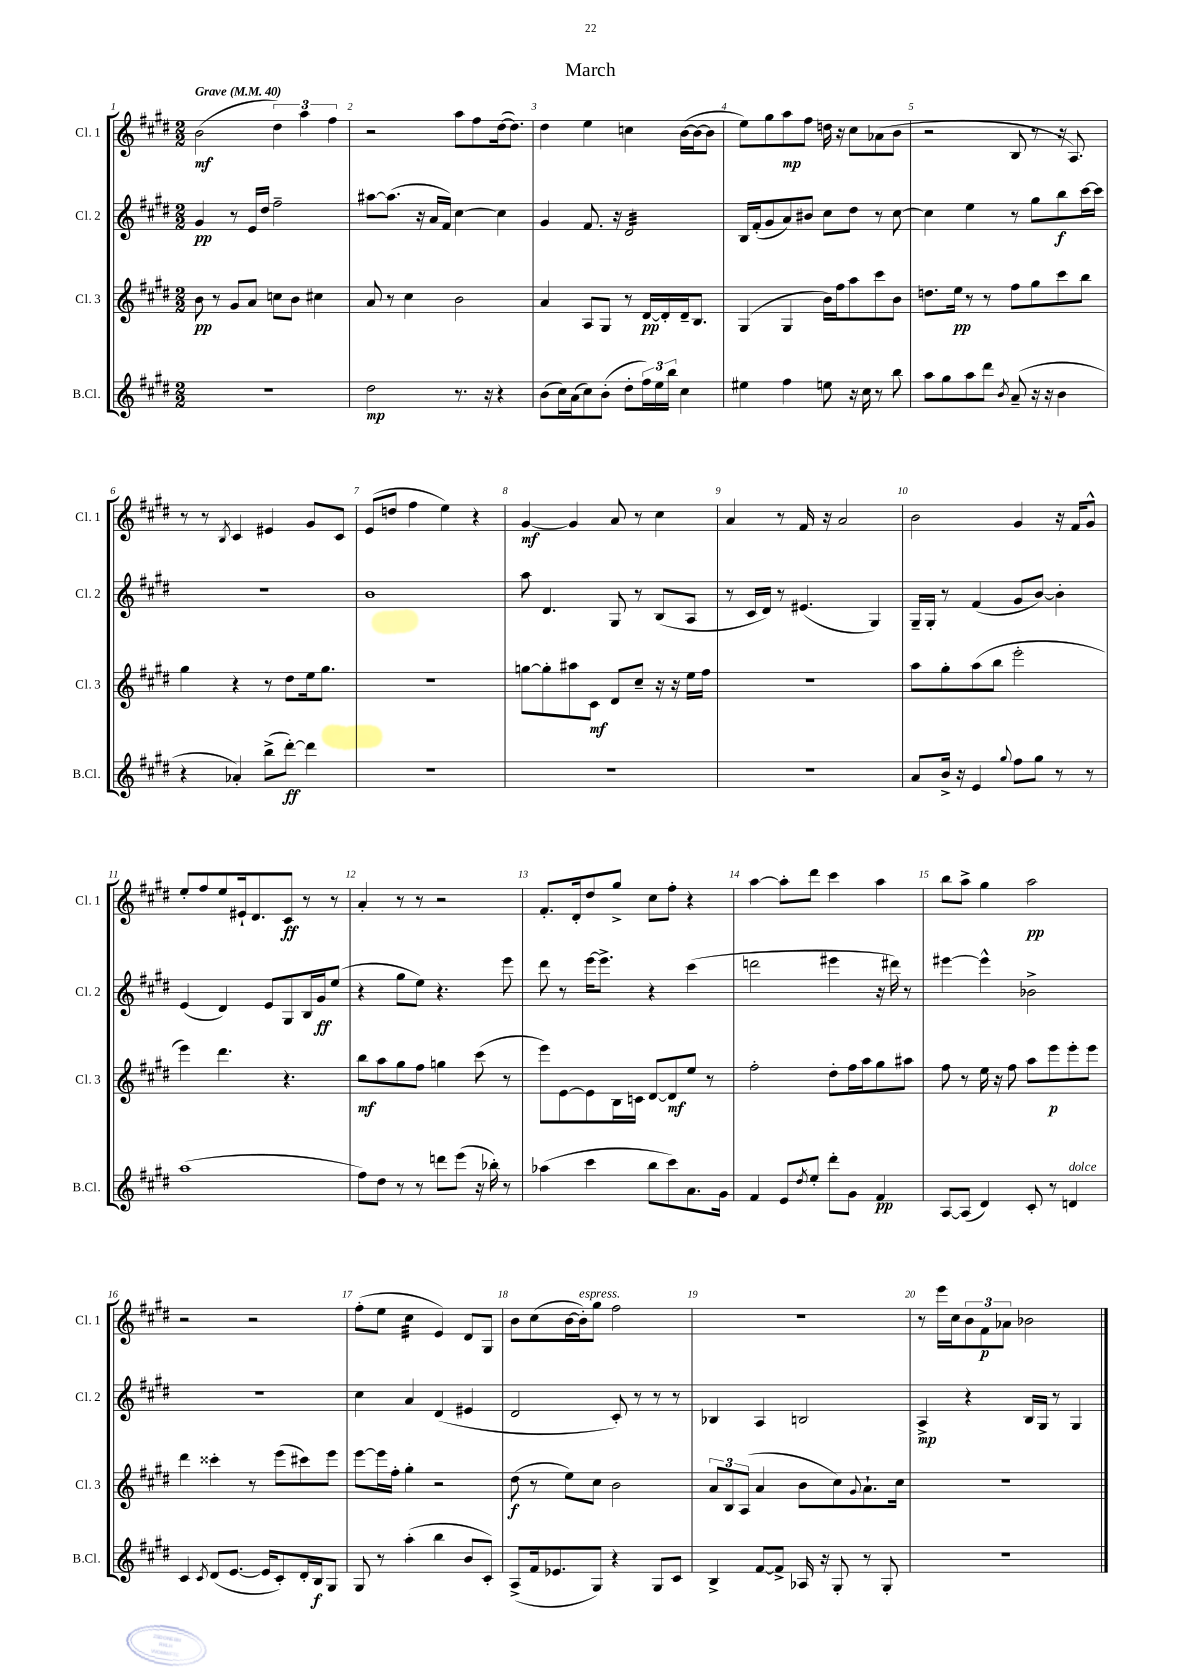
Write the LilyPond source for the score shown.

\header { title = "March" }
<<
\new StaffGroup <<
\new Staff = "s0" \with { instrumentName = "Cl. 1" shortInstrumentName = "Cl. 1" } {
    \clef treble \key e \major \numericTimeSignature \time 2/2 \tempo "Grave" 4 = 40
    b'2\mf( \tuplet 3/2 { dis''4) a''4 fis''4 } |
    r2 a''8 fis''8 dis''16~( dis''8.) |
    dis''4 e''4 c''4 b'16~( b'16~ b'8 |
    e''8) gis''8 a''8\mp fis''8 d''16 r16 cis''8 aes'8( b'8 |
    r2 b8 r8 r16 a8.) |
    r8 r8 \acciaccatura { b8 } cis'4 eis'4 gis'8 cis'8 |
    e'8( d''8 fis''4 e''4) r4 |
    gis'4~\mf gis'4 a'8 r8 cis''4 |
    a'4 r8 fis'16 r16 a'2 |
    b'2 gis'4 r16 fis'16 gis'8-^ |
    e''8-. fis''8 e''8 eis'16-! dis'8. cis'8\ff r8 r8 |
    a'4-. r8 r8 r2 |
    fis'8.-. dis'16-. dis''8 gis''8-> cis''8 fis''8-. r4 |
    a''4~ a''8-. dis'''8 cis'''4 a''4 |
    b''8 a''8-> gis''4 a''2\pp |
    r2 r2 |
    fis''8-.( e''8 cis''4:32 e'4) dis'8 gis8 |
    b'8 cis''8( b'16~ b'16-.^\markup { \italic "espress." }) gis''8 fis''2 |
    R1 |
    r8 e'''16 cis''16 \tuplet 3/2 { b'8 fis'8\p aes'8 } bes'2 \bar "|." |
}
\new Staff = "s1" \with { instrumentName = "Cl. 2" shortInstrumentName = "Cl. 2" } {
    \clef treble \key e \major \numericTimeSignature \time 2/2
    gis'4\pp r8 e'16 dis''16 fis''2-- |
    ais''8~ ais''8.( r16 a'16 fis'16) cis''4~ cis''4 |
    gis'4 fis'8. r16 dis'2:32 |
    b16 fis'16-.( gis'8 a'8) bis'8 cis''8 dis''8 r8 cis''8~ |
    cis''4 e''4 r8 gis''8 b''8\f cis'''16~ cis'''16 |
    r1 |
    b'1 |
    a''8 dis'4. gis8 r8 b8( a8 |
    r8 cis'16 dis'16) r8 eis'4.( gis4) |
    gis16-- gis16-. r8 fis'4( gis'8 b'8~) b'4-. |
    e'4( dis'4) e'8 gis8 b16 gis'16\ff e''8( |
    r4 gis''8 e''8) r4. e'''8 |
    dis'''8 r8 e'''16~ e'''8.-> r4 cis'''4( |
    d'''2 eis'''4 r16 dis'''16) r8 |
    eis'''4~ eis'''4-^ bes'2-> |
    r1 |
    cis''4 a'4 dis'4( eis'4 |
    dis'2 cis'8-.) r8 r8 r8 |
    bes4 a4 b2 |
    a4->\mp r4 b16 gis16 r8 gis4 \bar "|." |
}
\new Staff = "s2" \with { instrumentName = "Cl. 3" shortInstrumentName = "Cl. 3" } {
    \clef treble \key e \major \numericTimeSignature \time 2/2
    b'8\pp r8 gis'8 a'8 c''8 b'8 cis''4 |
    a'8 r8 cis''4 b'2 |
    a'4 a8 gis8 r8 dis'16~\pp dis'16-. dis'16-- b8. |
    gis4( gis4 b'16) fis''16 a''8 cis'''8 b'8 |
    d''8. e''16\pp r8 r8 fis''8 gis''8 cis'''8 b''8 |
    gis''4 r4 r8 dis''8 e''16 gis''8. |
    R1 |
    g''8~ g''8-. ais''8 cis'8\mf dis'8 cis''8-- r16 r16 e''16 fis''16 |
    r1 |
    a''8 gis''8-. a''8( b''8 e'''2-. |
    e'''4) dis'''4. r4. |
    b''8\mf a''8 gis''8 fis''8 g''4 cis'''8( r8 |
    e'''8) e'8~ e'8 b16 c'16 dis'8~ dis'8\mf e''8 r8 |
    fis''2-. dis''8-. fis''16 a''16 gis''8 ais''8 |
    fis''8 r8 e''16 r16 fis''8 a''8 e'''8\p e'''8-. e'''8 |
    dis'''4 cisis'''4-. r8 e'''8( cis'''8) e'''8 |
    e'''8~ e'''16 fis''16-. gis''4-. r2 |
    dis''8\f( r8 e''8) cis''8 b'2 |
    \tuplet 3/2 { a'8 b8 a8( } a'4 b'8 cis''8) \appoggiatura { gis'8 } a'8.-! cis''16 |
    R1 \bar "|." |
}
\new Staff = "s3" \with { instrumentName = "B.Cl." shortInstrumentName = "B.Cl." } {
    \clef treble \key e \major \numericTimeSignature \time 2/2
    r1 |
    dis''2\mp r8. r16 r4 |
    b'8( cis''16) a'16( cis''8) b'8-.( dis''8-. \tuplet 3/2 { fis''16) e''16 b''16 } cis''4 |
    eis''4 fis''4 e''8 r16 cis''16 r8 b''8 |
    a''8 gis''8 a''8 dis'''8 \acciaccatura { b'8 } a'8--( r16 r16 b'4 |
    r4 aes'4-.) b''8->( dis'''8~-.\ff) dis'''4 |
    R1 |
    R1 |
    R1 |
    a'8 b'16-> r16 e'4 \appoggiatura { gis''8 } fis''8 gis''8 r8 r8 |
    a''1( |
    fis''8) dis''8 r8 r8 d'''8 e'''8( r16 bes''16-.) r8 |
    aes''4( cis'''4 b''8 cis'''8) a'8. gis'16 |
    fis'4 e'8 \acciaccatura { dis''8 } e''8-. dis'''8-. gis'8 fis'4\pp |
    a8~ a8( dis'4) cis'8-. r8 d'4^\markup { \italic "dolce" } |
    cis'4 \acciaccatura { cis'8 } dis'8( e'8.~ e'16 cis'8-.) dis'16-. b16\f gis8 |
    gis8 r8 a''4-.( b''4 b'8 cis'8-.) |
    a8->( fis'16 ees'8. gis8) r4 gis8 cis'8 |
    b4-> fis'8~ fis'8-> aes16 r16 gis8-. r8 gis8-. |
    R1 \bar "|." |
}
>>
>>
\layout { \context { \Score \override BarNumber.break-visibility = ##(#f #t #t) barNumberVisibility = #all-bar-numbers-visible } }
